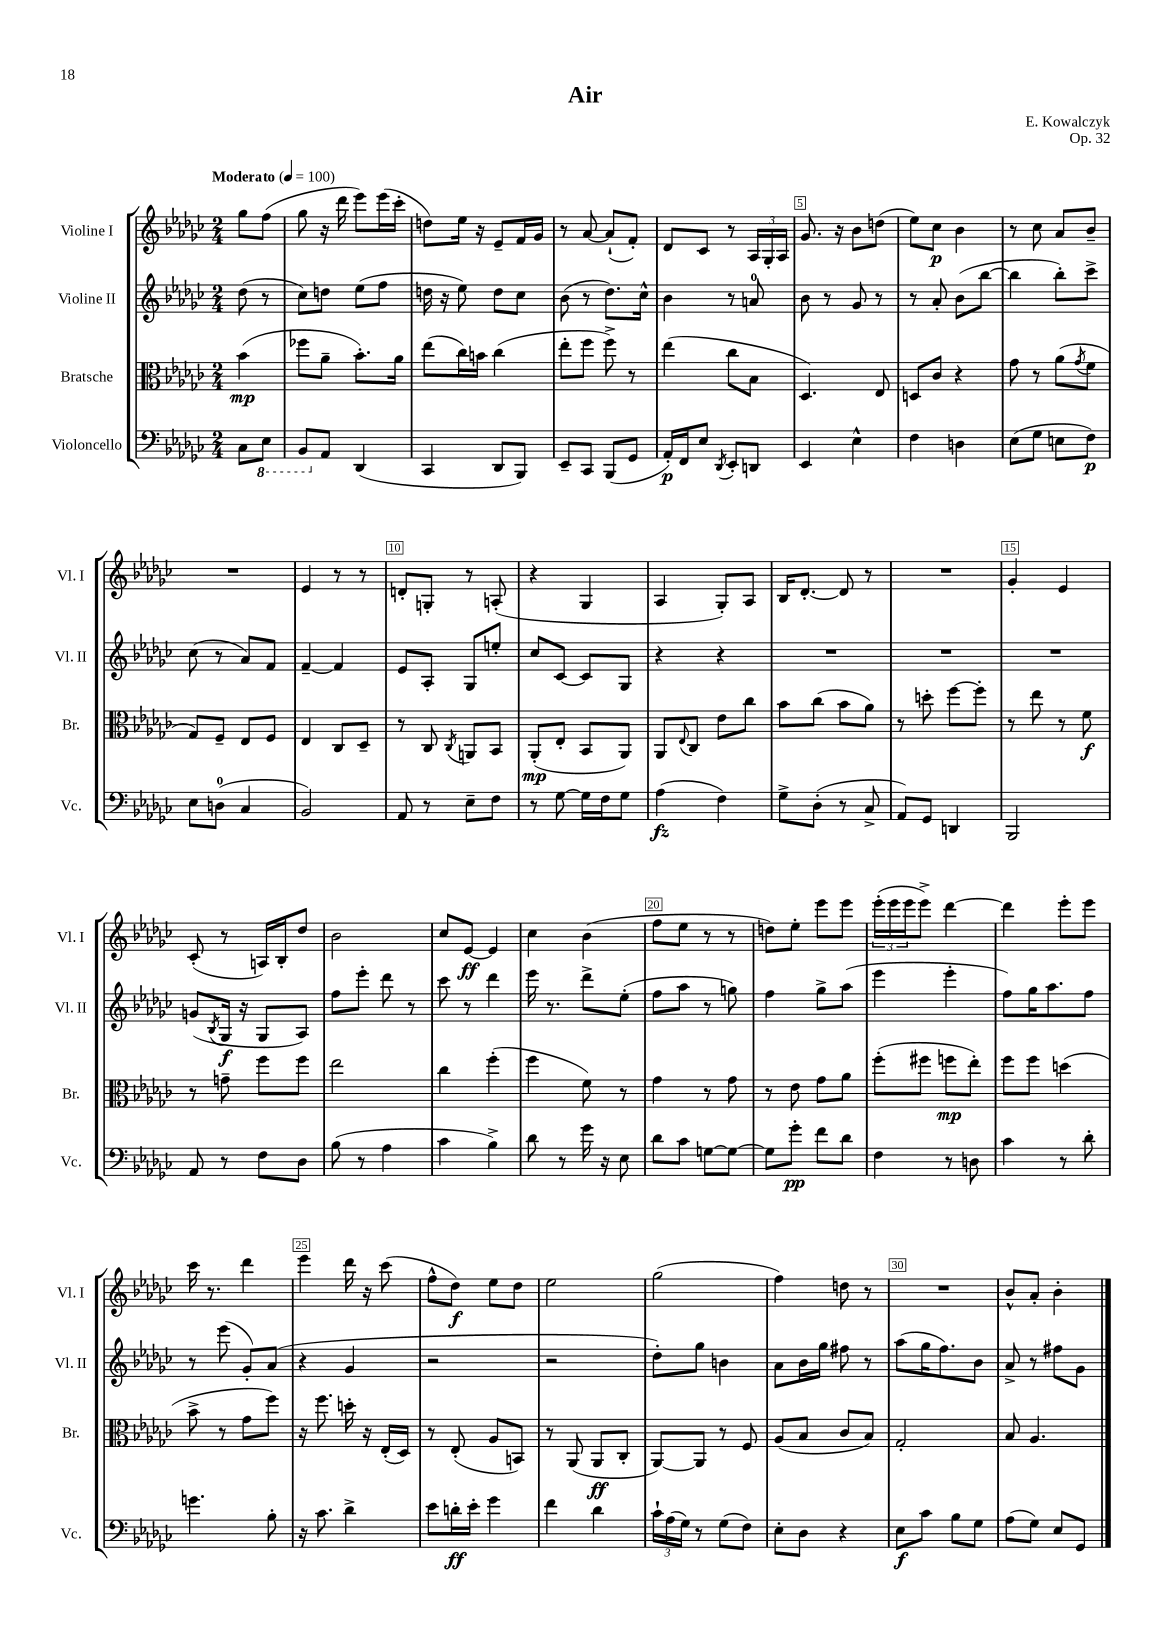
\header { title = "Air" composer = "E. Kowalczyk" opus = "Op. 32" }
<<
\new StaffGroup <<
\new Staff = "s0" \with { instrumentName = "Violine I" shortInstrumentName = "Vl. I" } {
    \clef treble \key ges \major \numericTimeSignature \time 2/4 \partial 4 \tempo "Moderato" 4 = 100
    ges''8 f''8( |
    ges''8 r16 des'''16 ees'''8) ees'''16( ces'''16-. |
    d''8) ees''16 r16 ees'8-- f'16 ges'16 |
    r8 aes'8~ aes'8-!( f'8-.) |
    des'8 ces'8 r8 \tuplet 3/2 { aes16 ges16-. aes16 } |
    ges'8. r16 bes'8 d''8( |
    ees''8) ces''8\p bes'4 |
    r8 ces''8 aes'8 bes'8-- |
    R2 |
    ees'4 r8 r8 |
    d'8-. g8-. r8 a8-.( |
    r4 ges4 |
    aes4 ges8-.) aes8 |
    bes16 des'8.~-. des'8 r8 |
    R2 |
    ges'4-. ees'4 |
    ces'8-.( r8 a16) bes16-. des''8 |
    bes'2 |
    ces''8 ees'8~\ff ees'4 |
    ces''4 bes'4( |
    f''8 ees''8 r8 r8 |
    d''8) ees''8-. ees'''8 ees'''8 |
    \tuplet 3/2 { ees'''16-.( ees'''16 ees'''16 } ees'''8->) des'''4~ |
    des'''4 ees'''8-. ees'''8 |
    ces'''16 r8. des'''4 |
    ees'''4 des'''16 r16 ces'''8( |
    f''8-^ des''8\f) ees''8 des''8 |
    ees''2 |
    ges''2( |
    f''4) d''8 r8 |
    R2 |
    bes'8-^ aes'8-. bes'4-. \bar "|." |
}
\new Staff = "s1" \with { instrumentName = "Violine II" shortInstrumentName = "Vl. II" } {
    \clef treble \key ges \major \numericTimeSignature \time 2/4 \partial 4
    des''8( r8 |
    ces''8) d''8 ees''8( f''8 |
    d''16 r16 ees''8) d''8 ces''8 |
    bes'8( r8 des''8.) ces''16-^ |
    bes'4 r8 a'8-0 |
    bes'8 r8 ges'8 r8 |
    r8 aes'8-. bes'8( bes''8~ |
    bes''4 bes''8-.) ces'''8-> |
    ces''8( r8 aes'8) f'8 |
    f'4~-- f'4 |
    ees'8 aes8-. ges8 e''8-. |
    ces''8 ces'8~ ces'8 ges8 |
    r4 r4 |
    R2 |
    R2 |
    R2 |
    g'8( \acciaccatura { bes8 } ges16\f r16 ges8 aes8) |
    f''8 ees'''8-. des'''8 r8 |
    ces'''8 r8 des'''4 |
    ees'''16 r8. des'''8-> ees''8-.( |
    f''8 aes''8 r8 g''8) |
    f''4 ges''8-> aes''8( |
    ees'''4 ees'''4-. |
    f''8) ges''16 aes''8. f''8 |
    r8 ees'''8( ges'8-.) aes'8( |
    r4 ges'4 |
    r2 |
    r2 |
    des''8-.) ges''8 b'4 |
    aes'8 bes'16 ges''16 fis''8 r8 |
    aes''8( ges''16 f''8.) bes'8 |
    aes'8-> r8 fis''8 ges'8 \bar "|." |
}
\new Staff = "s2" \with { instrumentName = "Bratsche" shortInstrumentName = "Br." } {
    \clef alto \key ges \major \numericTimeSignature \time 2/4 \partial 4
    bes'4\mp( |
    fes''8 aes'8-- bes'8.-.) aes'16 |
    ees''8( ces''16) b'16 ces''4( |
    ees''8-. f''8 f''8->) r8 |
    ees''4( ces''8 bes8 |
    des4.) ees8 |
    d8 ces'8 r4 |
    ges'8 r8 aes'8( \acciaccatura { ges'8 } f'8 |
    ges8) f8-- ees8 f8 |
    ees4 ces8 des8-- |
    r8 ces8 \acciaccatura { ces8 } a,8 bes,8 |
    aes,8-.\mp( ees8-. bes,8 aes,8) |
    aes,8 \appoggiatura { ees8 } ces8 ees'8 ces''8 |
    bes'8 ces''8( bes'8 aes'8) |
    r8 d''8-. f''8~ f''8-. |
    r8 ees''8 r8 f'8\f |
    r8 g'8-- f''8 f''8 |
    ees''2 |
    ces''4 f''4-.( |
    f''4 f'8) r8 |
    ges'4 r8 ges'8 |
    r8 ees'8 ges'8 aes'8 |
    f''8-.( fis''8 f''8\mp ees''8-.) |
    f''8 f''8 d''4( |
    bes'8-> r8 ges'8 f''8) |
    r16 f''8. d''16-. r16 ees16-.( des16) |
    r8 ees8-.( aes8 b,8) |
    r8 aes,8( aes,8\ff ces8-. |
    aes,8~) aes,8 r8 f8 |
    aes8( bes8 ces'8 bes8) |
    ges2-. |
    bes8 aes4. \bar "|." |
}
\new Staff = "s3" \with { instrumentName = "Violoncello" shortInstrumentName = "Vc." } {
    \clef bass \key ges \major \numericTimeSignature \time 2/4 \partial 4
    ces8 \ottava #-1 ees,8 |
    bes,,8 \ottava #0 aes,8 des,4( |
    ces,4 des,8 bes,,8) |
    ees,8-- ces,8 bes,,8( ges,8 |
    aes,16-.\p) f,16 ees8 \acciaccatura { des,8 } ees,8-. d,8 |
    ees,4 ees4-^ |
    f4 d4 |
    ees8( ges8 e8 f8\p) |
    ees8 d8-0( ces4 |
    bes,2) |
    aes,8 r8 ees8-- f8 |
    r8 ges8~ ges16 f16 ges8 |
    aes4\fz( f4) |
    ges8-> des8-.( r8 ces8-> |
    aes,8) ges,8 d,4 |
    bes,,2 |
    aes,8 r8 f8 des8 |
    bes8( r8 aes4 |
    ces'4 bes4->) |
    des'8 r8 ges'16 r16 ees8 |
    des'8 ces'8 g8~ g8~ |
    g8 ges'8-.\pp f'8 des'8 |
    f4 r8 d8 |
    ces'4 r8 des'8-. |
    g'4. bes8-. |
    r16 ces'8. des'4-> |
    ees'8 d'16-.\ff ees'16-. ges'4 |
    f'4 des'4 |
    \tuplet 3/2 { ces'16-! aes16( ges16) } r8 ges8( f8) |
    ees8-. des8 r4 |
    ees8\f ces'8 bes8 ges8 |
    aes8( ges8) ees8 ges,8 \bar "|." |
}
>>
>>
\layout { \context { \Score \override BarNumber.break-visibility = ##(#f #t #t) barNumberVisibility = #(every-nth-bar-number-visible 5) \override BarNumber.stencil = #(make-stencil-boxer 0.1 0.3 ly:text-interface::print) } }
